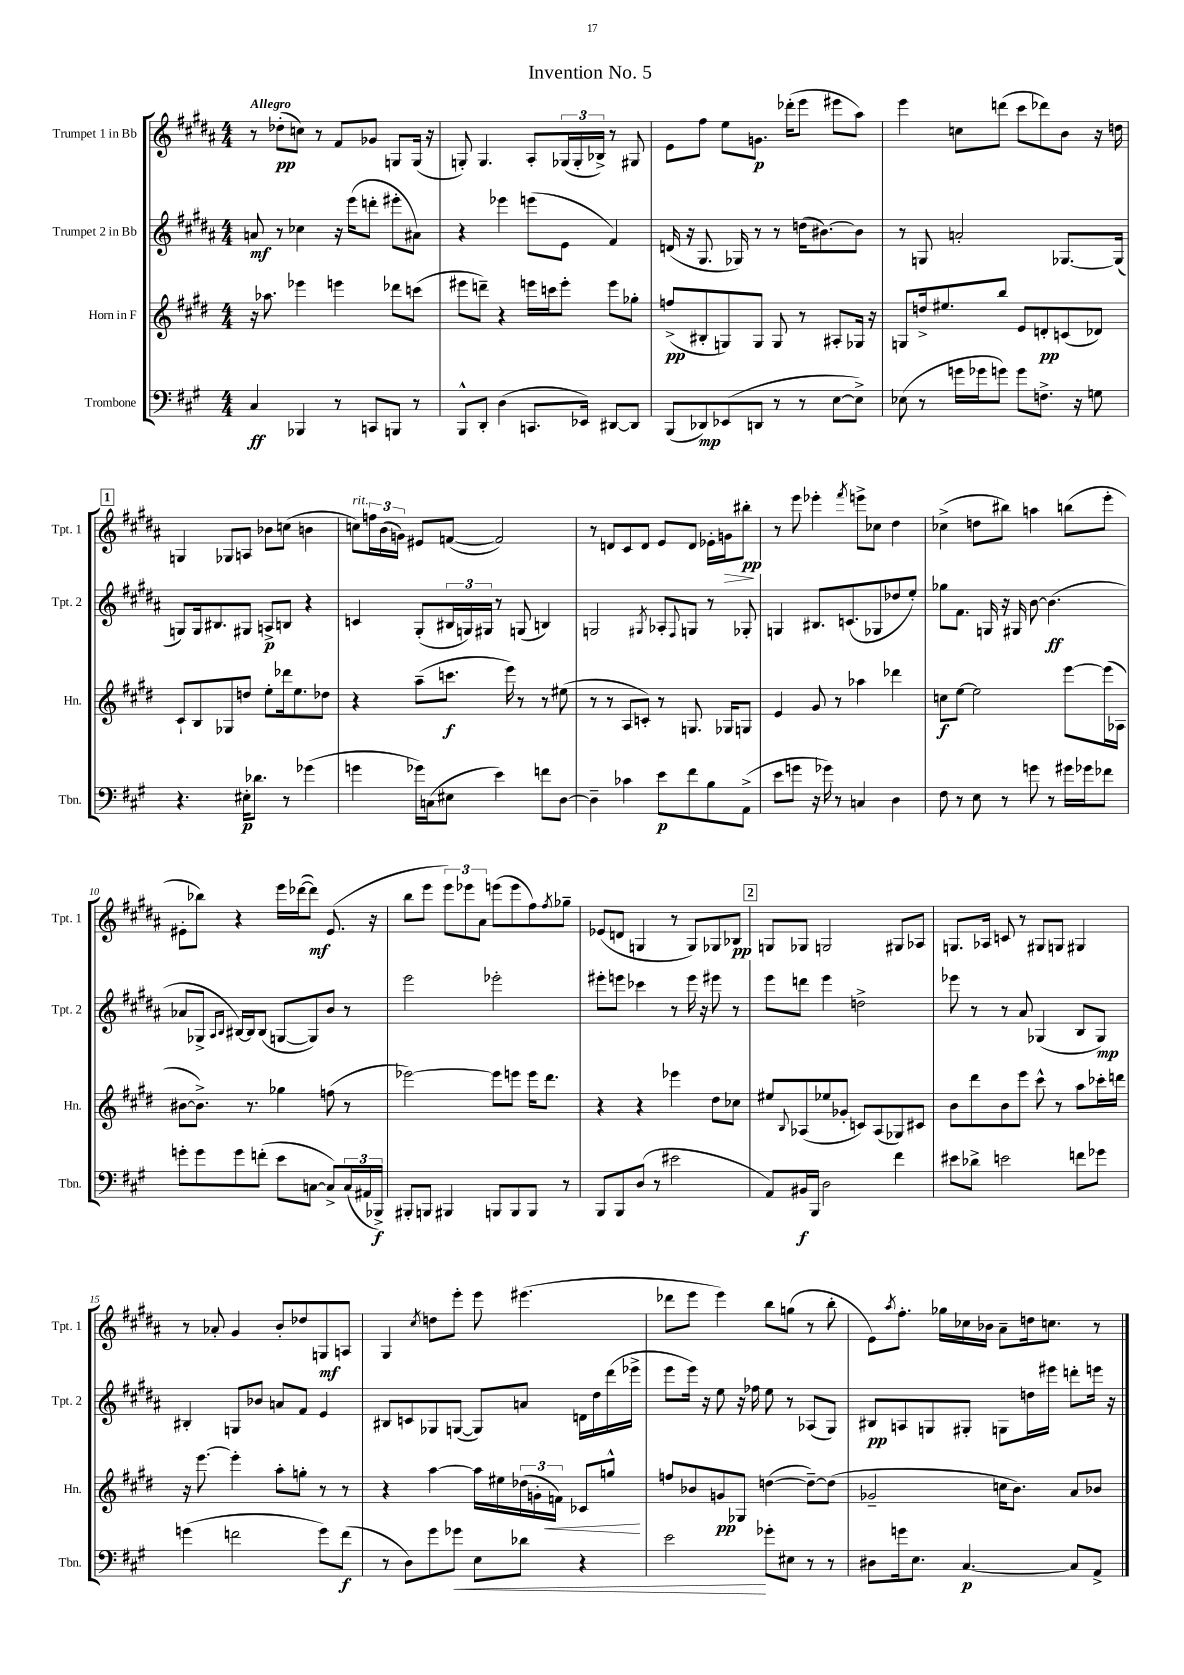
\header { title = "Invention No. 5" }
<<
\new StaffGroup <<
\new Staff = "s0" \with { instrumentName = "Trumpet 1 in Bb" shortInstrumentName = "Tpt. 1" } {
    \clef treble \key b \major \numericTimeSignature \time 4/4 \tempo "Allegro"
    r8 des''8-.\pp( c''8) r8 fis'8 ges'8 g8 g16( r16 |
    g8-.) g4. ais8-. \tuplet 3/2 { ges16( ges16-. bes16->) } r8 gis8 |
    e'8 fis''8 e''8 g'8.\p des'''16-.( e'''8 eis'''8 ais''8) |
    e'''4 c''8 d'''8( cis'''8 des'''8) b'8 r16 d''16 |
    \mark \markup { \box "1" } g4 ges8 a8 bes'8 c''8( b'4 |
    c''8^\markup { \italic "rit." }) \tuplet 3/2 { f''16 b'16( g'16) } eis'8 f'8~( f'2) |
    r8 d'8 cis'8 d'8 e'8 d'8 ees'16-. g'16\> bis''8-.\pp\! |
    r8 e'''8 ees'''4-. \acciaccatura { fis'''8 } e'''8-> ces''8 dis''4 |
    ces''4->( d''8 bis''8) a''4 b''8( e'''8-. |
    eis'8-. bes''8) r4 e'''16 des'''16~( des'''8\mf) eis'8.( r16 |
    b''8 e'''8 \tuplet 3/2 { e'''8) ees'''8 ais'8 } e'''8( e'''8 fis''8) \acciaccatura { fis''8 } ges''8-- |
    ees'8( d'8 g4 r8 g8) ges8 bes8\pp |
    \mark \markup { \box "2" } g8 ges8 g2 gis8 aes8 |
    g8. aes16 c'8 r8 gis8 g8 gis4 |
    r8 aes'8-. gis'4 b'8-. des''8 g8\mf a8 |
    gis4 \acciaccatura { cis''8 } d''8 e'''8-. e'''8 eis'''4.( |
    des'''8 e'''8 e'''4) b''8 g''8( r8 b''8-. |
    e'8) \acciaccatura { ais''8 } fis''8.-. ges''16 ces''16 bes'16 ais'8-- d''16 c''8. r8 \bar "|." |
}
\new Staff = "s1" \with { instrumentName = "Trumpet 2 in Bb" shortInstrumentName = "Tpt. 2" } {
    \clef treble \key b \major \numericTimeSignature \time 4/4
    a'8\mf r8 ces''4 r16 e'''16( d'''8-. eis'''8-. ais'8) |
    r4 ees'''4 e'''8( e'8 fis'4) |
    d'16( r16 gis8. ges16) r8 r8 d''16( bis'8.~) bis'8 |
    r8 g8 a'2-. ges8.~ ges16( |
    \mark \markup { \box "1" } g8) g16 bis8. gis8 a8->\p b8 r4 |
    c'4 gis8-.( \tuplet 3/2 { bis16 g16) gis16 } r8 g8( b4) |
    g2 \acciaccatura { gis8 } aes8-. \appoggiatura { fis8 } g8 r8 ges8-. |
    g4 bis8. c'8.( ges8 des''8 e''8-.) |
    ges''8 fis'8. g16 r16 gis16 b'8~ b'4.\ff( |
    aes'8 ges8-> \grace { ais16 b16 } bis16~) bis16 bis8( g8~ g8) b'8 r8 |
    e'''2 ees'''2-. |
    eis'''8-. e'''8 ces'''4 r8 e'''16 r16 eis'''8 r8 |
    \mark \markup { \box "2" } e'''8 d'''8 e'''4 d''2-> |
    ees'''8 r8 r8 ais'8 ges4( b8 ges8\mp) |
    bis4-. g8 bes'8 a'8 fis'8 e'4 |
    bis8 c'8 ges8 g8~( g8) a'8 d'16 dis''16 dis'''16( ees'''16-> |
    e'''8 e'''16) r16 e''8 r16 fes''16 e''8 r8 aes8( gis8) |
    bis8\pp a8 g8 gis8-. g8 d''16 eis'''16 d'''8-. e'''16 r16 \bar "|." |
}
\new Staff = "s2" \with { instrumentName = "Horn in F" shortInstrumentName = "Hn." } {
    \clef treble \key e \major \numericTimeSignature \time 4/4
    r16 aes''8. ees'''4 e'''4 des'''8 c'''8( |
    eis'''8 d'''8--) r4 e'''16 c'''16 e'''8-. e'''8 ges''8-. |
    f''8->\pp( bis8-. g8) g8 g8 r8 ais8-. ges16 r16 |
    g8 d''16-> eis''8. b''8 e'8 d'8-.\pp c'8( des'8) |
    \mark \markup { \box "1" } cis'8-! b8 ges8 d''8 e''8-. des'''16 e''8. des''8 |
    r4 a''8--( c'''8.\f e'''16) r8 r8 eis''8( |
    r8 r8 a8 c'8-.) r8 g8. ges16 g8 |
    e'4 gis'8 r8 aes''4 des'''4 |
    c''8\f e''8~ e''2 e'''8~ e'''16( aes16 |
    bis'8~ bis'8.->) r8. ges''4 f''8( r8 |
    ees'''2~) ees'''8 e'''8 e'''16 dis'''8. |
    r4 r4 ees'''4 dis''8 ces''8 |
    \mark \markup { \box "2" } eis''8 \appoggiatura { b8 } aes8( ees''8 ges'8-. c'8) aes8( ges8) cis'8 |
    b'8 dis'''8 b'8 e'''8 cis'''8-^ r8 a''8 ces'''16-. d'''16 |
    r16 e'''8.~ e'''4-. a''8-. g''8-. r8 r8 |
    r4 a''4~ a''16 eis''16 \tuplet 3/2 { des''16( g'16-. f'16\<) } ces'8 g''8-^\! |
    f''8 bes'8 g'8\pp ges8 d''4~( d''8~--) d''8( |
    ges'2-- c''16 b'8.) a'8 bes'8 \bar "|." |
}
\new Staff = "s3" \with { instrumentName = "Trombone" shortInstrumentName = "Tbn." } {
    \clef bass \key a \major \numericTimeSignature \time 4/4
    cis4\ff bes,,4 r8 c,8 b,,8 r8 |
    b,,8-^ d,8-. d4( c,8. ees,16) dis,8~ dis,8 |
    b,,8( des,8\mp) ees,8( d,8 r8 r8 e8~ e8->) |
    ees8( r8 g'16 ges'16 g'8) g'8 f8.-> r16 g8 |
    \mark \markup { \box "1" } r4. eis16-.\p des'8. r8 ges'4( |
    g'4 ges'16) c16( eis8 e'4) f'8 d8~ |
    d4-- ces'4 e'8\p fis'8 b8 a,8->( |
    e'8 g'8 r16 ges'16) r8 c4 d4 |
    fis8 r8 e8 r8 g'8 r8 gis'16 ges'16 fes'8 |
    g'8-. g'8 g'8 f'8-.( e'8 c8~ c8->) \tuplet 3/2 { c16( ais,16 bes,,16->\f) } |
    bis,,8-. b,,8 bis,,4 b,,8 b,,8 b,,8 r8 |
    b,,8 b,,8 d8( r8 eis'2 |
    \mark \markup { \box "2" } a,8) bis,16\f b,,16 d2 fis'4 |
    eis'8 des'8-> e'2 f'8 ges'8 |
    g'4( f'2 g'8) f'8\f( |
    r8 d8) gis'8 ges'8\< e8 des'8 r4 |
    e'2\! ges'8-. eis8 r8 r8 |
    dis8 g'16 e8. cis4.~\p cis8 a,8-> \bar "|." |
}
>>
>>
